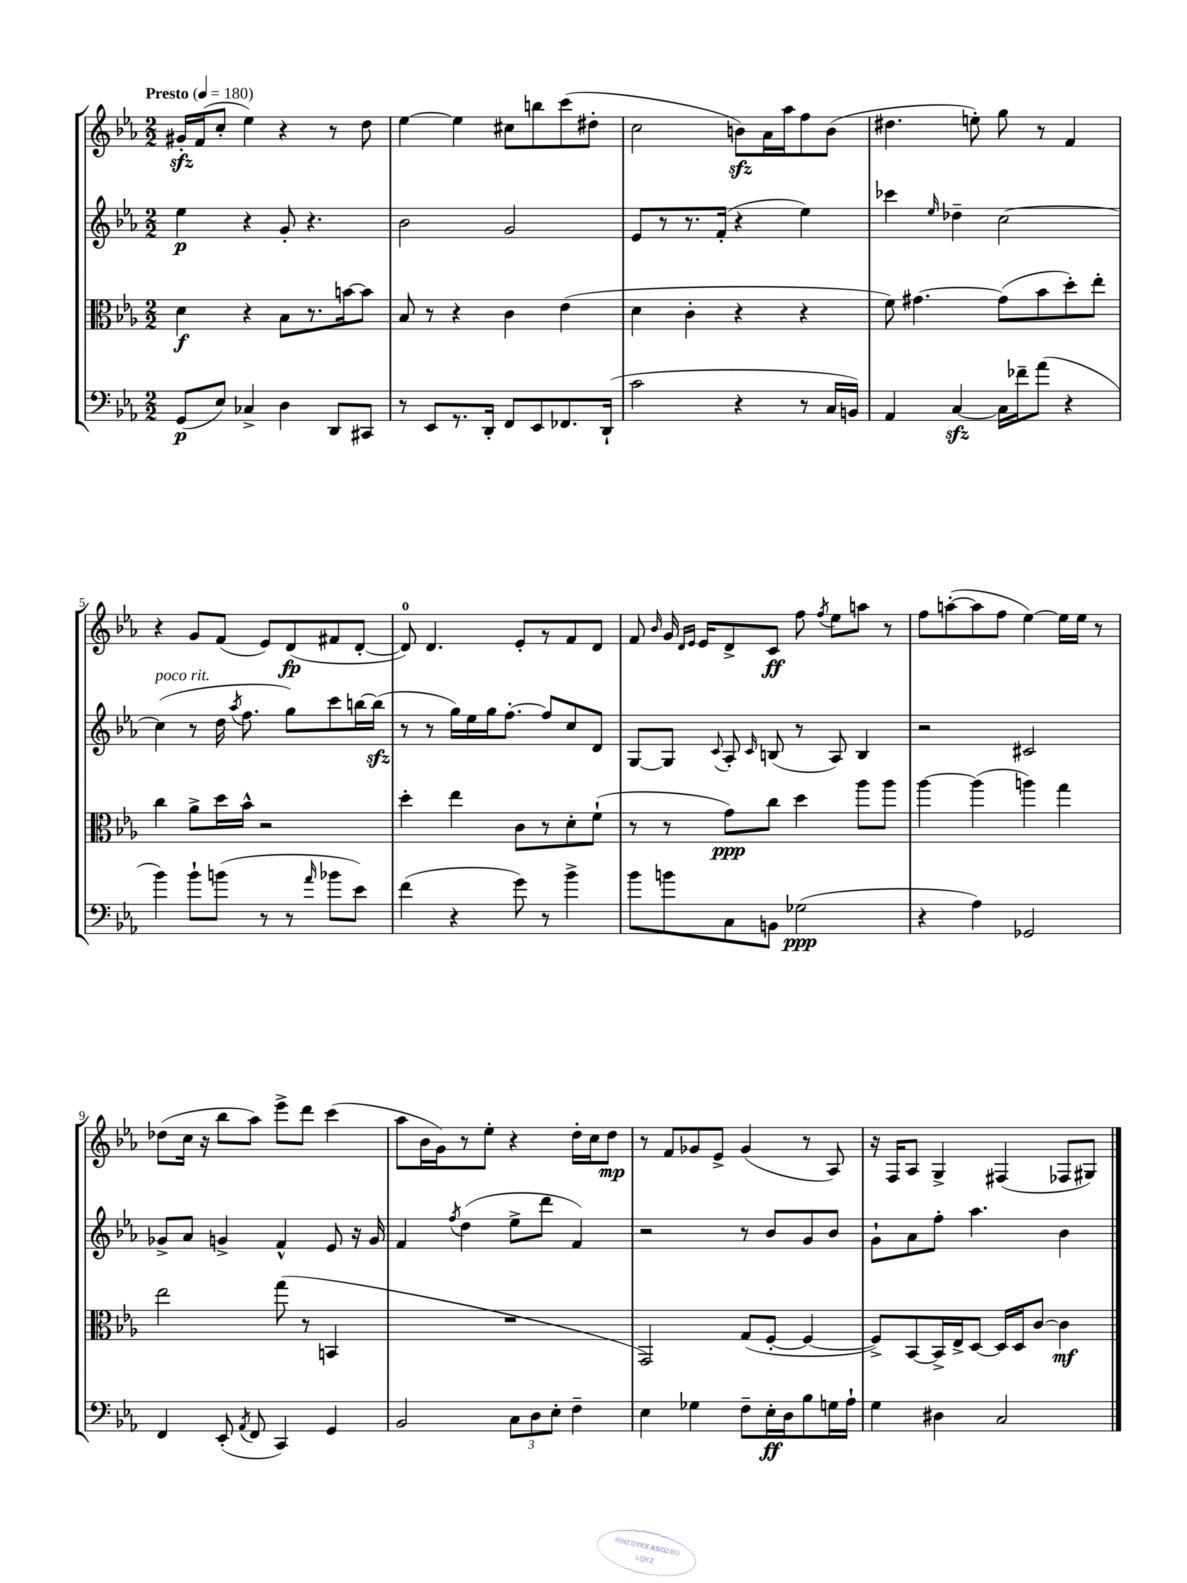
<<
\new StaffGroup <<
\new Staff = "s0" {
    \clef treble \key ees \major \numericTimeSignature \time 2/2 \tempo "Presto" 4 = 180
    \autoBeamOff gis'16[-.\sfz f'16( c''8]-. ees''4) r4 r8 d''8 |
    ees''4~ ees''4 cis''8[ b''8 c'''8( dis''8]-. |
    c''2 b'8[\sfz) aes'16 aes''16 f''8 b'8]( |
    dis''4. e''8-.) g''8 r8 f'4 |
    r4 g'8[ f'8]( ees'8[) d'8\fp( fis'8 d'8]~-. |
    d'8-0) d'4. ees'8[-. r8 f'8 d'8] |
    f'8 \grace { bes'16 } g'16 \grace { d'16[ ees'16] } ees'16[ d'8-> c'8]\ff f''8 \acciaccatura { f''8 } ees''8[ a''8] r8 |
    f''8[ a''8~-.( a''8 f''8] ees''4~) ees''16[ ees''16] r8 |
    des''8[( c''16] r16 bes''8[ aes''8]) ees'''8[-> d'''8] c'''4( |
    aes''8[ bes'16 g'16) r8 ees''8]-. r4 d''16[-. c''16 d''8]\mp |
    r8 f'8[ ges'8 ees'8]-> ges'4( r8 aes8) |
    r16 f16[ aes8] g4-> fis4( fes8[ gis8]) \bar "|." |
}
\new Staff = "s1" {
    \clef treble \key ees \major \numericTimeSignature \time 2/2
    \autoBeamOff ees''4\p r4 g'8-. r4. |
    bes'2 g'2 |
    ees'8[ r8 r8. f'16]-.( r4 ees''4) |
    ces'''4 \grace { ees''16 } des''4-- c''2~ |
    c''4^\markup { \italic "poco rit." }( r8 d''16 \acciaccatura { aes''8 } f''8. g''8[) c'''8 b''16~ b''16]\sfz( |
    r8 r8 g''16[) ees''16 g''16 f''8.]~-. f''8[ c''8 d'8] |
    g8[~ g8] \appoggiatura { c'8 } aes8-. \grace { c'16 } b8( r8 aes8) b4 |
    r2 cis'2 |
    ges'8[-> aes'8] g'4-> f'4-^ ees'8 r16 g'16 |
    f'4 \acciaccatura { f''8 } d''4( ees''8[-> d'''8] f'4) |
    r2 r8 bes'8[ g'8 bes'8] |
    g'8[-! aes'8 f''8]-. aes''4. bes'4 \bar "|." |
}
\new Staff = "s2" {
    \clef alto \key ees \major \numericTimeSignature \time 2/2
    \autoBeamOff d'4\f r4 bes8[ r8. b'16~ b'8] |
    bes8 r8 r4 c'4 ees'4( |
    d'4 c'4-. r4 r4 |
    f'8) gis'4.~ gis'8[( bes'8 d''8-.) ees''8]-. |
    c''4 aes'8[-> d''16 bes'16]-^ r2 |
    d''4-. ees''4 c'8[ r8 d'8-. f'8]-!( |
    r8 r8 g'8[\ppp) c''8] d''4 aes''8[ aes''8] |
    aes''4~ aes''4( a''4) g''4 |
    ees''2 g''8( r8 b,4 |
    R1 |
    g,2) g8[( f8]~-. f4~ |
    f8[->) bes,8~ bes,16-> ees16-> d8]~ d16[ d16 c'8]~ c'4\mf \bar "|." |
}
\new Staff = "s3" {
    \clef bass \key ees \major \numericTimeSignature \time 2/2
    \autoBeamOff g,8[\p( ees8]) ces4-> d4 d,8[ cis,8] |
    r8 ees,8[ r8. d,16]-. f,8[ ees,8 fes,8. d,16]-!( |
    c'2 r4 r8 c16[ b,16]) |
    aes,4 c4~\sfz c16[ fes'16-- aes'8]( r4 |
    bes'4) bes'8[-! b'8]( r8 r8 \grace { aes'16 } bes'8[ ees'8]) |
    f'4( r4 g'8) r8 bes'4-> |
    bes'8[ b'8 c8 b,8] ges2\ppp( |
    r4 aes4) ges,2 |
    f,4 ees,8-.( \acciaccatura { aes,8 } f,8 c,4) g,4 |
    bes,2 \tuplet 3/2 { c8[ d8 ees8]-. } f4-- |
    ees4 ges4 f8[-- ees16-.\ff d16 bes8 g16 aes16]-! |
    g4 dis4 c2 \bar "|." |
}
>>
>>
